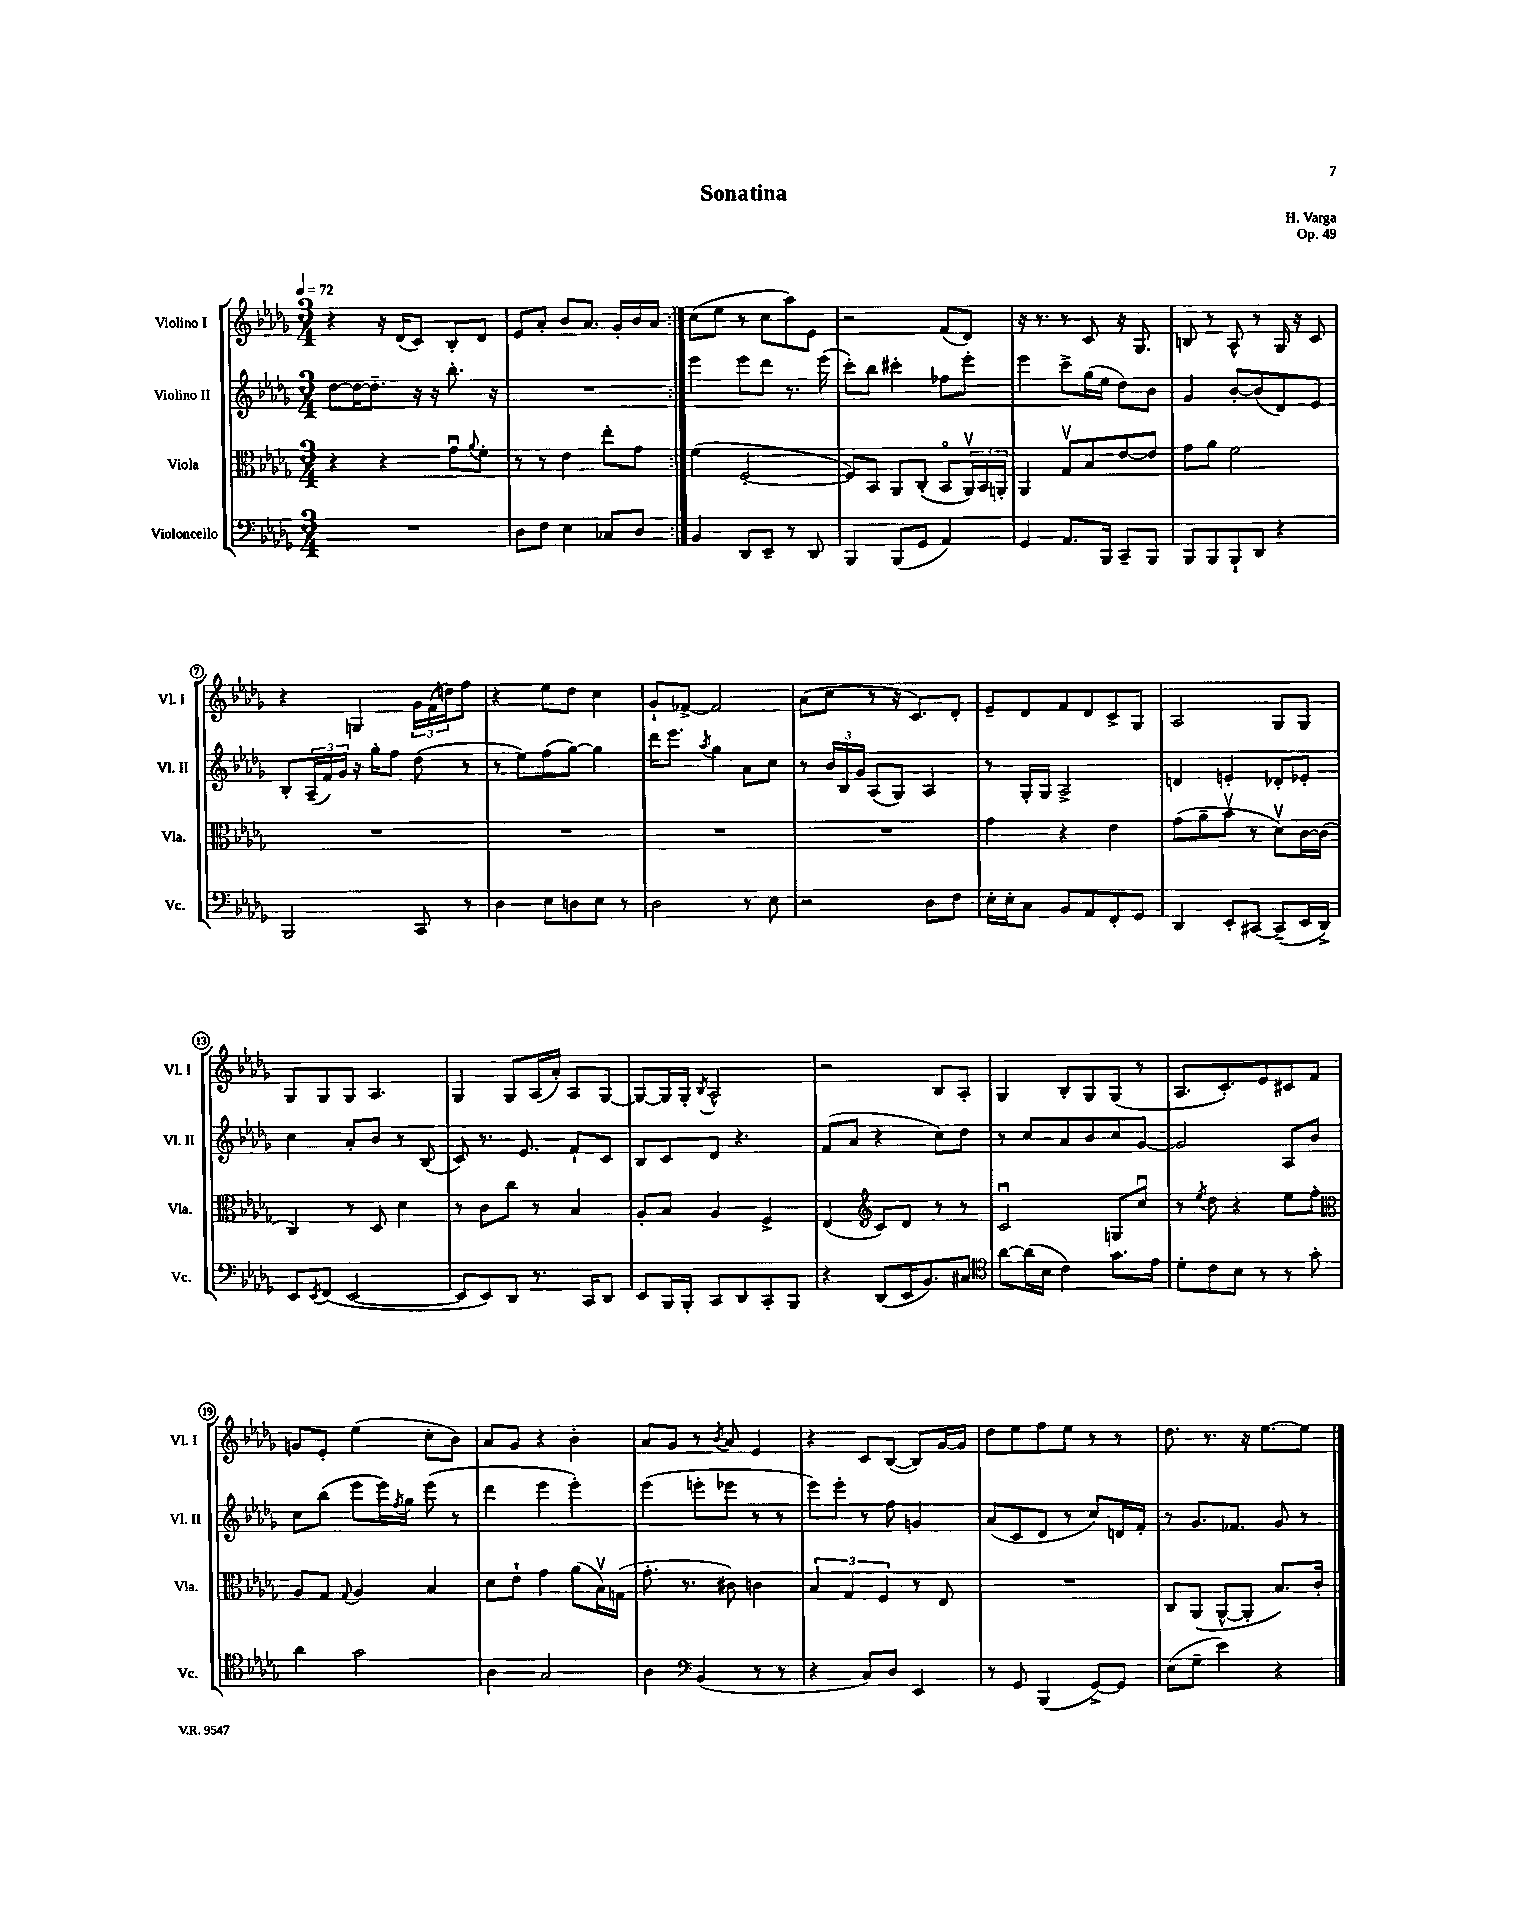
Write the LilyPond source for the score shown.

\header { title = "Sonatina" composer = "H. Varga" opus = "Op. 49" }
<<
\new StaffGroup <<
\new Staff = "s0" \with { instrumentName = "Violino I" shortInstrumentName = "Vl. I" } {
    \clef treble \key des \major \numericTimeSignature \time 3/4 \tempo 4 = 72
    \repeat volta 2 { r4 r16 des'16( c'8) bes8-. des'8 |
    ees'8 aes'8-. bes'8 aes'8. ges'16-. bes'16 aes'16 | }
    c''8( ees''8 r8 c''8 aes''8) ees'8 |
    r2 f'8( des'8) |
    r16 r8. r8 c'8 r16 ges8. |
    b8 r8 aes8-^ r8 ges16 r16 c'8 |
    r4 g4 \tuplet 3/2 { ges'16 f'16( d''16) } f''8 |
    r4 ees''8 des''8 c''4 |
    ges'8-! fes'8~-> fes'2 |
    aes'8( c''8 r8 r16 c'8.) des'8-. |
    ees'8-- des'8 f'8 des'8 c'8-> ges8 |
    aes2 ges8 ges8 |
    ges8 ges8 ges8 aes4. |
    ges4 ges8 aes16( aes'16-.) aes8 ges8~ |
    ges8~ ges16 ges16-. \acciaccatura { bes8 } aes2-^ |
    r2 bes8 aes8-. |
    ges4 bes8-. ges8 ges8( r8 |
    aes8. c'8.-.) ees'8 cis'8 f'8 |
    g'8 ees'8-. ees''4( c''8-. bes'8) |
    aes'8 ges'8 r4 bes'4-. |
    aes'8 ges'8 r8 \acciaccatura { bes'8 } aes'8 ees'4 |
    r4 c'8 bes8~( bes8) ges'16~ ges'16 |
    des''8 ees''8 f''8 ees''8 r8 r8 |
    des''8. r8. r16 ees''8.~ ees''8 \bar "|." |
}
\new Staff = "s1" \with { instrumentName = "Violino II" shortInstrumentName = "Vl. II" } {
    \clef treble \key des \major \numericTimeSignature \time 3/4
    \repeat volta 2 { des''8~ des''16~ des''8.-- r16 r16 bes''8.-. r16 |
    R2. | }
    ees'''4 ees'''8 des'''8 r8. ees'''16( |
    c'''8-.) bes''8 cis'''4-. fes''8 ees'''8-. |
    ees'''4 c'''8-> ges''16( ees''16 des''8) bes'8 |
    ges'4 bes'8~-. bes'8( des'8) ees'8 |
    bes8-. \tuplet 3/2 { aes16--( f'16) ges'16 } r16 ges''16-. f''8 des''8( r8 |
    r8 ees''8) f''8( ges''8~) ges''4 |
    des'''16 ees'''8. \acciaccatura { aes''8 } ges''4 aes'8 c''8 |
    r8 \tuplet 3/2 { bes'16 bes16 ges'16 } aes8( ges8) aes4 |
    r8 ges16-. ges16 aes2-> |
    d'4 e'4-. des'8-. ees'8-. |
    c''4 aes'8-. bes'8 r8 bes8( |
    c'8) r8. ees'8. f'8-! c'8 |
    bes8 c'8 des'8 r4. |
    f'8( aes'8 r4 c''8) des''8 |
    r8 c''8 aes'8 bes'8 c''8 ges'8~ |
    ges'2 aes8 bes'8 |
    c''8 bes''8( ees'''8 ees'''16) \acciaccatura { f''8 } ges''16 ees'''8( r8 |
    des'''4 ees'''4 ees'''4-.) |
    ees'''4( e'''8-. ees'''8 r8 r8 |
    ees'''8) ees'''8-. r8 f''8 g'4 |
    aes'8( c'8 des'8 r8 c''8) d'16 f'16-. |
    r8 ges'8. fes'8. ges'8 r8 \bar "|." |
}
\new Staff = "s2" \with { instrumentName = "Viola" shortInstrumentName = "Vla." } {
    \clef alto \key des \major \numericTimeSignature \time 3/4
    \repeat volta 2 { r4 r4 ges'8\downbow \appoggiatura { aes'8 } f'8-. |
    r8 r8 ees'4 ees''8-. ges'8 | }
    f'4( f2~-. |
    f8) bes,8 aes,8 c8-.( bes,8\flageolet \tuplet 3/2 { aes,16\upbow) bes,16 a,16-. } |
    aes,4 ges8\upbow bes8 ees'8~ ees'8 |
    ges'8 aes'8 f'2 |
    R2. |
    R2. |
    R2. |
    R2. |
    ges'4 r4 ees'4 |
    ges'8( aes'8-- bes'8\upbow r8 des'8\upbow) c'16~ c'16( |
    c4) r8 des8 des'4 |
    r8 c'8 c''8 r8 bes4 |
    aes8-. bes8 aes4 f4-> |
    ees4( \clef treble c'8) des'8 r8 r8 |
    c'2\downbow g8 c''8\downbow |
    r8 \acciaccatura { ees''8 } des''8 r4 ees''8 f''8-. |
    \clef alto aes8 ges8 \appoggiatura { ges8 } aes4 bes4 |
    des'8 ees'8-! ges'4 aes'8( bes16\upbow) g16( |
    ges'8.-. r8. cis'8) c'4 |
    \tuplet 3/2 { bes4 ges4 f4 } r8 ees8 |
    R2. |
    c8 aes,8( aes,8~-^ aes,8-. bes8.) c'16-. \bar "|." |
}
\new Staff = "s3" \with { instrumentName = "Violoncello" shortInstrumentName = "Vc." } {
    \clef bass \key des \major \numericTimeSignature \time 3/4
    \repeat volta 2 { R2. |
    des8 f8 ees4 ces8 des8 | }
    bes,4 des,8 ees,8-- r8 des,8 |
    bes,,4 bes,,8( ges,8 aes,4) |
    ges,4 aes,8. bes,,16 c,8-- bes,,8 |
    bes,,8 bes,,8 bes,,8-! des,8 r4 |
    bes,,2 c,8 r8 |
    des4 ees8 d8 ees8 r8 |
    des2 r8 ees8 |
    r2 des8 f8 |
    ees16-. ees16-. c8 bes,8 aes,8 f,8-. ges,8 |
    des,4 ees,8-. cis,8~ cis,8--( ees,16 des,16->) |
    ees,8 \acciaccatura { ees,8 } f,8( ees,2~ |
    ees,8 ees,8) des,8 r8. c,16 des,8 |
    ees,8 bes,,16 bes,,16-. c,8 des,8 c,8-. bes,,8 |
    r4 des,8( ees,16 bes,8.) cis8 |
    \clef tenor aes'8~ aes'16( bes16 c'4) ges'8. ees'16 |
    des'8-. c'8 bes8 r8 r8 ges'8-. |
    aes'4 ges'2 |
    aes4 ges2 |
    aes4 \clef bass bes,4( r8 r8 |
    r4 c8) des8 ees,4 |
    r8 ges,8 bes,,4( ges,8~->) ges,8 |
    ees8( ges8-- ees'4) r4 \bar "|." |
}
>>
>>
\layout { \context { \Score \override BarNumber.stencil = #(make-stencil-circler 0.1 0.3 ly:text-interface::print) } }
